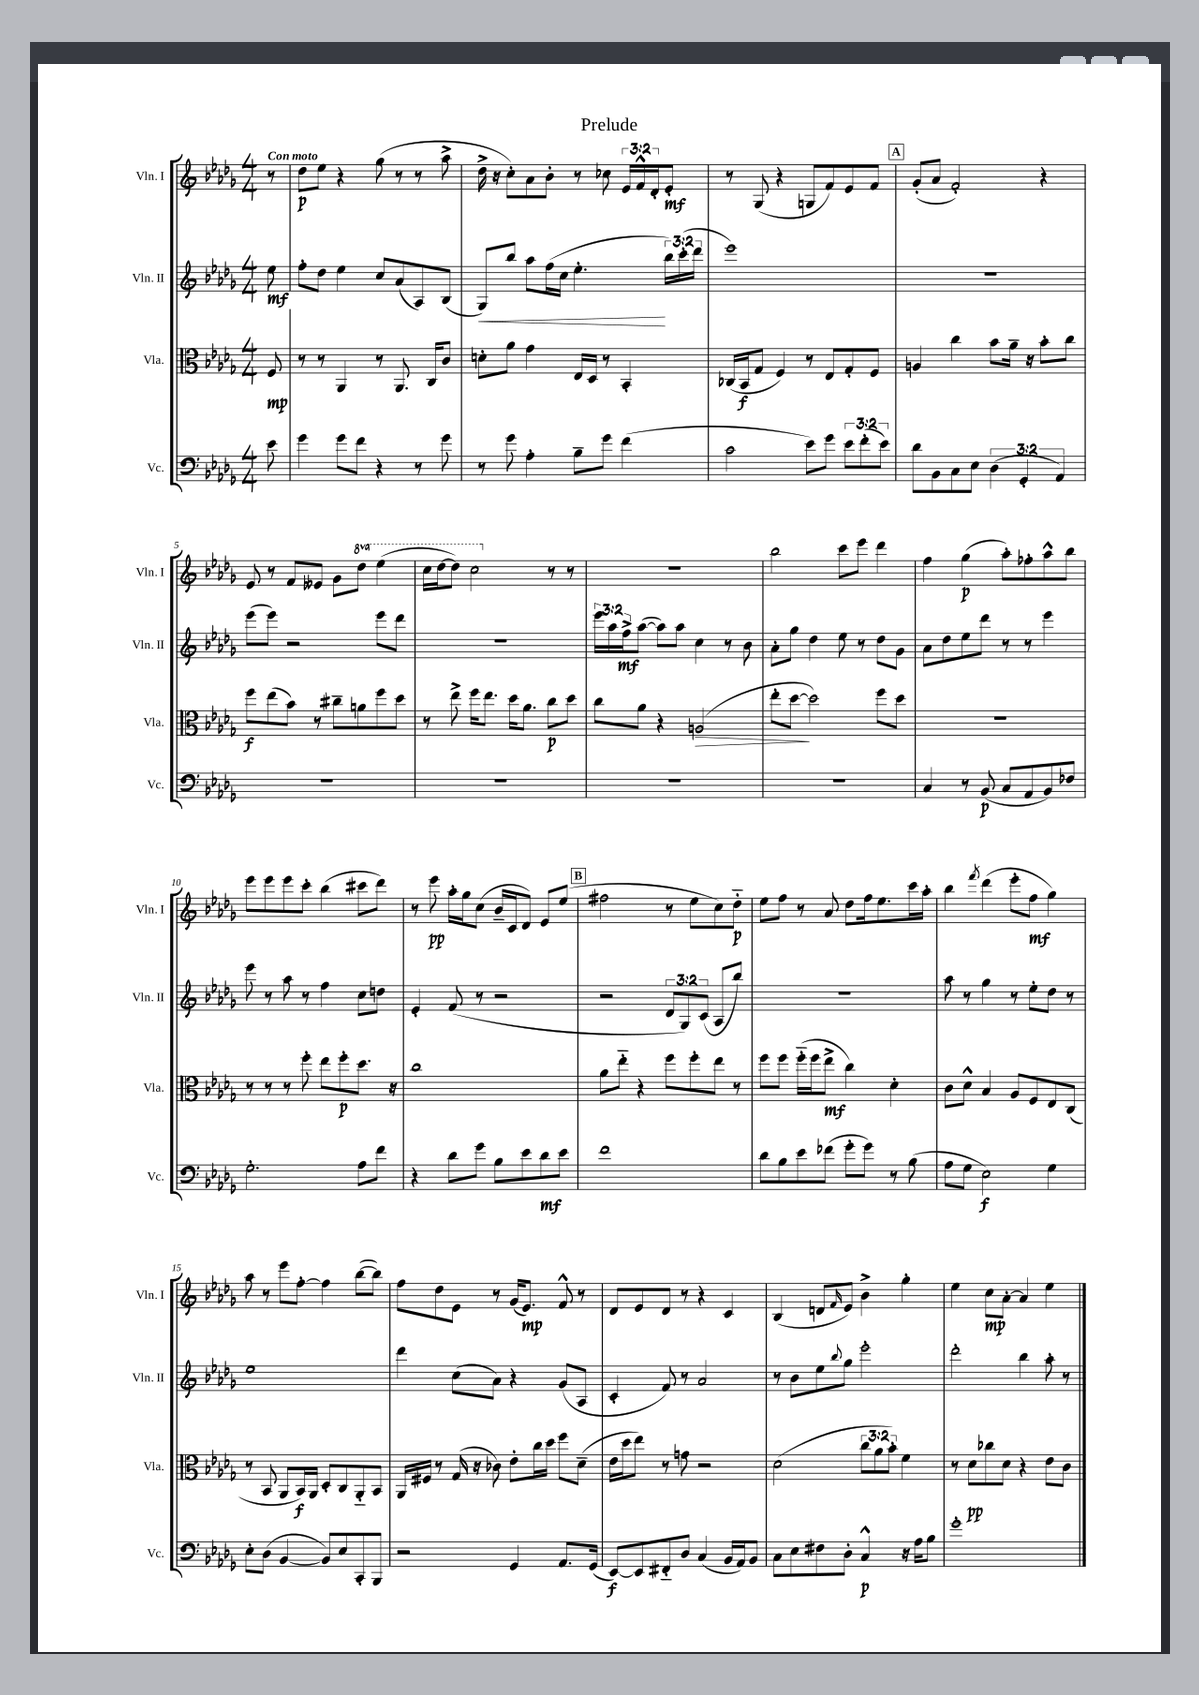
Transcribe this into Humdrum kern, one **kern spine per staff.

**kern	**dynam	**kern	**dynam	**kern	**dynam	**kern	**dynam
*part4	*part4	*part3	*part3	*part2	*part2	*part1	*part1
*staff4	*staff4	*staff3	*staff3	*staff2	*staff2	*staff1	*staff1
*I"Vc.	*	*I"Vla.	*	*I"Vln. II	*	*I"Vln. I	*
*I'Vc.	*	*I'Vla.	*	*I'Vln. II	*	*I'Vln. I	*
*clefF4	*	*clefC3	*	*clefG2	*	*clefG2	*
*k[b-e-a-d-g-]	*	*k[b-e-a-d-g-]	*	*k[b-e-a-d-g-]	*	*k[b-e-a-d-g-]	*
*M4/4	*	*M4/4	*	*M4/4	*	*M4/4	*
=	=	=	=	=	=	=	=
!	!	!	!	!	!	!LO:TX:a:B:t=Con moto	!
8e-\	.	8F/	mp	8ee-\	mf	8r	.
=1	=1	=1	=1	=1	=1	=1	=1
4g-\	.	8r	.	8ff'\L	.	8dd-\L	p
.	.	8r	.	8dd-\J	.	8ee-\J	.
8g-\L	.	4AA-/	.	4ee-\	.	4r	.
8f\J	.	.	.	.	.	.	.
4r	.	8r	.	8cc/L	.	(8gg-\	.
.	.	8.AA-/	.	(8a-/	.	8r	.
8r	.	.	.	8A-/)	.	8r	.
.	.	16C/KL	.	.	.	.	.
8g-\	.	8c/J	.	(8B-/J	.	8aa-^\	.
=2	=2	=2	=2	=2	=2	=2	=2
!	!	!	!	!	!LO:HP:b	!	!
8r	.	8dn'\L	.	8G-/L)	<	16dd-^\	.
.	.	.	.	.	.	16r	.
8g-\	.	8a-\J	.	8bb-/J	.	8cc'\L)	.
4A-'\	.	4g-\	.	8aa-\L	.	8a-\	.
.	.	.	.	(16ff\L	.	8b-'\J	.
.	.	.	.	16cc\JJ	.	.	.
8B-~\L	.	16E-/LL	.	4.ee-'\	.	8r	.
.	.	16D-/JJ	.	.	.	.	.
8g-\J	.	8r	.	.	.	8cc-X\	.
(4f\	.	4BB-'/	.	.	.	24e-/LL	.
.	.	.	.	.	.	24f^^/	.
.	.	.	.	.	.	24d-'/J	.
.	.	.	.	24bb-\LL)	[	8e-'/J	mf
.	.	.	.	(24ccc'\	.	.	.
.	.	.	.	24ddd-\JJ	.	.	.
=3	=3	=3	=3	=3	=3	=3	=3
2c\	.	(16C-X/LL	.	1eee-)	.	8r	.
.	.	16BB-/J	f	.	.	.	.
.	.	8G-/J	.	.	.	(8G-/	.
.	.	4F/)	.	.	.	4r	.
8e-\L)	.	8r	.	.	.	8Gn/L	.
8g-\J	.	8E-/L	.	.	.	8f/)	.
12e-\L	.	8G-'/	.	.	.	8e-/	.
(12f'\	.	.	.	.	.	.	.
.	.	8F/J	.	.	.	8f/J	.
12e-\J)	.	.	.	.	.	.	.
!!LO:REH:place=s1:t=A
=4	=4	=4	=4	=4	=4	=4	=4
8d-\L	.	4An/	.	1r	.	(8g-'/L	.
8BB-\	.	.	.	.	.	8a-/J	.
8C\	.	4cc\	.	.	.	2f'/)	.
8E-\J	.	.	.	.	.	.	.
(6D-\	.	8b-\L	.	.	.	.	.
.	.	16a-~\Jk	.	.	.	.	.
6GG-'/	.	.	.	.	.	.	.
.	.	16r	.	.	.	.	.
.	.	8b-'\L	.	.	.	4r	.
6AA-/)	.	.	.	.	.	.	.
.	.	8cc\J	.	.	.	.	.
!!LO:LB:g=z
=5	=5	=5	=5	=5	=5	=5	=5
1r	.	8ff\L	f	(8eee-\L	.	8e-/	.
.	.	(8ee-\	.	8eee-\J)	.	8r	.
.	.	8b-\J)	.	2r	.	8f/L	.
.	.	8r	.	.	.	8e--X/J	.
.	.	8cc#X~\L	.	.	.	8g-\L	.
*	*	*	*	*	*	*8va	*
.	.	8an\	.	.	.	8ddd-\J	.
.	.	8ff\	.	8eee-\L	.	(4eee-\	.
.	.	8dd-\J	.	8ddd-\J	.	.	.
=6	=6	=6	=6	=6	=6	=6	=6
1r	.	8r	.	1r	.	16ccc\LL	.
.	.	.	.	.	.	[16ddd-\J	.
.	.	8ee-^\	.	.	.	8ddd-\J])	.
.	.	16ff\KL	.	.	.	2ccc\	.
.	.	8.ee-\J	.	.	.	.	.
.	.	16dd-\KL	.	.	.	.	.
.	.	8.a-\J	.	.	.	.	.
*	*	*	*	*	*	*X8va	*
.	.	8cc\L	p	.	.	8r	.
.	.	8dd-\J	.	.	.	8r	.
=7	=7	=7	=7	=7	=7	=7	=7
1r	.	8cc\L	.	24eee-\LL	.	1r	.
.	.	.	.	24aa-\	.	.	.
.	.	.	.	24ff^\J	mf	.	.
.	.	8a-\J	.	([8aa-\J	.	.	.
.	.	4r	.	8aa-\L])	.	.	.
.	.	.	.	8aa-\J	.	.	.
!	!	!	!LO:HP:b	!	!	!	!
.	.	(2An/	>	4cc\	.	.	.
.	.	.	.	8r	.	.	.
.	.	.	.	8b-\	.	.	.
=8	=8	=8	=8	=8	=8	=8	=8
1r	.	8ee-'\L	.	8a-'\L	.	2bb-\	.
.	.	[8dd-\J	.	8gg-\J	.	.	.
.	.	2dd-\])	]	4dd-\	.	.	.
.	.	.	.	8ee-\	.	8ccc\L	.
.	.	.	.	8r	.	8eee-\J	.
.	.	8ff\L	.	8dd-\L	.	4ddd-\	.
.	.	8dd-\J	.	8g-\J	.	.	.
=9	=9	=9	=9	=9	=9	=9	=9
4C/	.	1r	.	8a-\L	.	4ff\	.
.	.	.	.	8dd-\	.	.	.
8r	.	.	.	8ee-\	.	(4gg-\	p
(8BB-/	p	.	.	8ddd-\J	.	.	.
8C/L	.	.	.	8r	.	8aa-'\L)	.
8AA-/	.	.	.	8r	.	8ff-X'\	.
8BB-/)	.	.	.	4eee-\	.	8aa-^^\	.
8F-X/J	.	.	.	.	.	8bb-\J	.
!!LO:LB:g=z
=10	=10	=10	=10	=10	=10	=10	=10
2.G-'\	.	8r	.	8eee-\	.	8eee-\L	.
.	.	8r	.	8r	.	8eee-\	.
.	.	8r	.	8aa-\	.	8eee-\	.
.	.	8ff'\	.	8r	.	8ccc'\J	.
.	.	8ee-\L	.	4ff\	.	(4bb-\	.
.	.	8ff'\	p	.	.	.	.
8A-\L	.	8.dd-\J	.	8cc\L	.	8ccc#X\L	.
8f\J	.	.	.	8ddn\J	.	8ddd-\J)	.
.	.	16r	.	.	.	.	.
=11	=11	=11	=11	=11	=11	=11	=11
4r	.	1cc	.	4e-'/	.	8r	.
.	.	.	.	.	.	8eee-\	pp
8d-\L	.	.	.	(8f/	.	16aa-'\LL	.
.	.	.	.	.	.	16gg-\J	.
8g-\J	.	.	.	8r	.	(8cc\J	.
8B-\L	.	.	.	2r	.	16b-~/LL	.
.	.	.	.	.	.	16c/J	.
8e-\	.	.	.	.	.	8d-/J)	.
8d-\	mf	.	.	.	.	8e-/L	.
8e-\J	.	.	.	.	.	(8ee-/J	.
!!LO:REH:place=s1:t=B
=12	=12	=12	=12	=12	=12	=12	=12
1f	.	8a-\L	.	2r	.	2ff#X\	.
.	.	8ee-\J	.	.	.	.	.
.	.	4r	.	.	.	.	.
.	.	8ff\L	.	12d-/L	.	8r	.
.	.	.	.	12G-/)	.	.	.
.	.	8ff'\	.	.	.	8ee-\L	.
.	.	.	.	(12c/J	.	.	.
.	.	8ee-\J	.	8A-/L	.	8cc\)	.
.	.	8r	.	8bb-/J)	.	8dd-\J	p
=13	=13	=13	=13	=13	=13	=13	=13
8d-\L	.	8ff\L	.	1r	.	8ee-\L	.
8B-\	.	8ff\J	.	.	.	8ff\J	.
8e-\	.	(16ff\LL	.	.	.	8r	.
.	.	16ff\J	.	.	.	.	.
(8f-X\J	.	8ee-^\J	mf	.	.	8a-/	.
8g-'\L	.	4cc\)	.	.	.	8dd-\L	.
8g-\J)	.	.	.	.	.	16ff\k	.
.	.	.	.	.	.	8.ee-\	.
8r	.	4d-'\	.	.	.	.	.
(8B-\	.	.	.	.	.	16ccc\L	.
.	.	.	.	.	.	16aa-'\JJ	.
=14	=14	=14	=14	=14	=14	=14	=14
8A-\L	.	8c\L	.	8aa-\	.	4bb-\	.
8G-\J	.	8d-^^\J	.	8r	.	.	.
.	.	.	.	.	.	8qfff/	.
2E-\)	f	4B-/	.	4gg-\	.	(4ddd-\	.
.	.	8A-/L	.	8r	.	8eee-'\L	.
.	.	8F/	.	8ee-'\L	.	8ff\J	mf
4G-\	.	8E-/	.	8dd-\J	.	4gg-\)	.
.	.	(8C/J	.	8r	.	.	.
!!LO:LB:g=z
=15	=15	=15	=15	=15	=15	=15	=15
8E-'\L	.	8r	.	1ee-	.	8aa-\	.
(8D-\J	.	8BB-/	.	.	.	8r	.
[4BB-/	.	8AA-/L	.	.	.	8eee-\L	.
.	.	16BB-/L)	f	.	.	[8ff'\J	.
.	.	16AA-/JJ	.	.	.	.	.
8BB-/L])	.	8D-'/L	.	.	.	4ff\]	.
8E-/	.	8C/	.	.	.	.	.
8CC'/	.	8AA-/	.	.	.	([8bb-\L	.
8BBB-/J	.	8BB-/J	.	.	.	8bb-\J])	.
=16	=16	=16	=16	=16	=16	=16	=16
2r	.	16AA-/LL	.	4ddd-\	.	8ff\L	.
.	.	16F#X/JJ	.	.	.	.	.
.	.	8r	.	.	.	8dd-\	.
.	.	(16G-/	.	(8cc\L	.	8e-\J	.
.	.	16r	.	.	.	.	.
.	.	8c-X\)	.	8a-\J)	.	8r	.
4GG-/	.	8e-'\L	.	4r	.	(16g-/KL	.
.	.	.	.	.	.	8.e-/J)	mp
.	.	16cc\L	.	.	.	.	.
.	.	16dd-\JJ	.	.	.	.	.
8.AA-/L	.	8ff\L	.	(8g-/L	.	8f^^/	.
.	.	(8d-~\J	.	8A-/J	.	8r	.
(16GG-/Jk	.	.	.	.	.	.	.
=17	=17	=17	=17	=17	=17	=17	=17
[8EE-/L)	f	16e-\LL	.	4c'/	.	8d-/L	.
.	.	16dd-\J	.	.	.	.	.
8EE-/]	.	8ee-\J)	.	.	.	8e-/	.
8FF#X/	.	8r	.	8f/)	.	8d-/J	.
8D-/J	.	8gn\	.	8r	.	8r	.
(4C/	.	2r	.	2a-/	.	4r	.
16BB-/LL	.	.	.	.	.	4c/	.
16AA-/J)	.	.	.	.	.	.	.
8BB-/J	.	.	.	.	.	.	.
=18	=18	=18	=18	=18	=18	=18	=18
8C\L	.	(2d-\	.	8r	.	(4B-/	.
8E-\	.	.	.	8b-\L	.	.	.
8F#X\	.	.	.	8ee-\	.	8dn/L	.
.	.	.	.	8qqbb-/	.	16qqf/	.
8D-'\J	.	.	.	8gg-\J	.	8e-/J)	.
4C^^/	p	12cc\L	.	2eee-'\	.	4b-^\	.
.	.	12a-\	.	.	.	.	.
.	.	12b-'\J)	.	.	.	.	.
16r	.	4f\	.	.	.	4gg-'\	.
16A-\KL	.	.	.	.	.	.	.
8B-\J	.	.	.	.	.	.	.
=19	=19	=19	=19	=19	=19	=19	=19
1g-'	.	8r	.	2ddd-'\	.	4ee-\	.
.	.	8d-\L	pp	.	.	.	.
.	.	8cc-X\	.	.	.	8cc\L	mp
.	.	8d-\J	.	.	.	[8a-'\J	.
.	.	4r	.	4bb-\	.	4a-/]	.
.	.	8e-\L	.	8aa-'\	.	4ee-\	.
.	.	8c\J	.	8r	.	.	.
==	==	==	==	==	==	==	==
*-	*-	*-	*-	*-	*-	*-	*-
